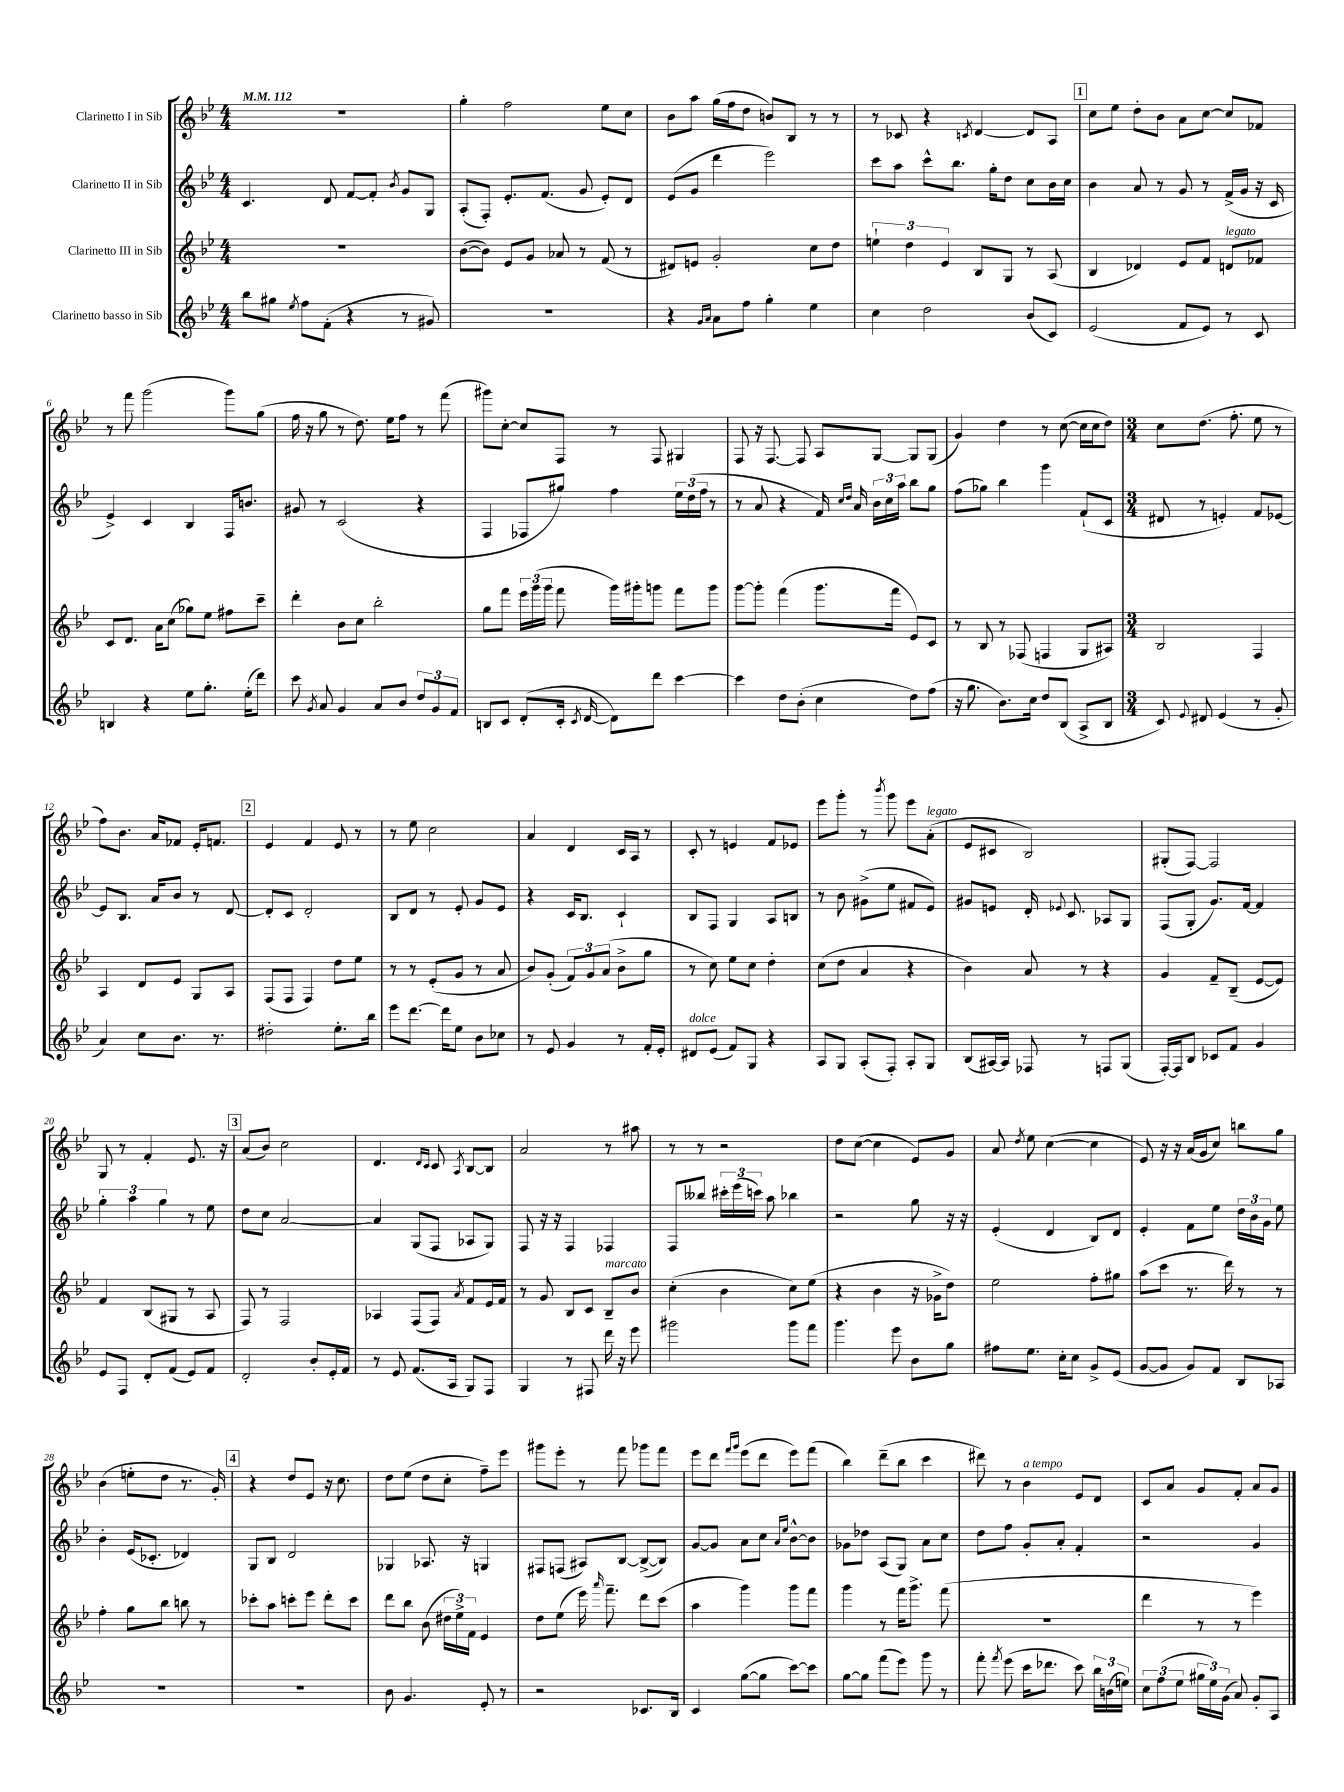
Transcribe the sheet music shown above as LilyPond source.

<<
\new StaffGroup <<
\new Staff = "s0" \with { instrumentName = "Clarinetto I in Sib" } {
    \clef treble \key bes \major \numericTimeSignature \time 4/4 \tempo 4 = 112
    \autoBeamOff R1 |
    g''4-. f''2 ees''8[ c''8] |
    bes'8[ a''8] g''16[( f''16 d''8] b'8[) bes8] r8 r8 |
    r8 ces'8 r4 \acciaccatura { c'8 } d'4~ d'8[ a8] |
    \mark \markup { \box "1" } c''8[ ees''8] d''8[-. bes'8] a'8[ c''8]~ c''8[ fes'8] |
    r8 f'''8 g'''2( g'''8[) g''8]( |
    f''16 r16 g''8 r8 d''8.) ees''16[ f''8] r8 f'''8( |
    gis'''8[) c''8]~-. c''8[ f8] r8 f8 gis4 |
    f8 r16 f8.~ f8 a8[ g8]~ g8[ g8]( |
    g'4) d''4 r8 c''8~( c''16[ c''16 d''8]) |
    \numericTimeSignature \time 3/4 c''8[ d''8.]( f''8.-. ees''8 r8 |
    f''8[) bes'8.] a'16[ fes'8] ees'16[-. f'8.] |
    \mark \markup { \box "2" } ees'4 f'4 ees'8 r8 |
    r8 ees''8 c''2 |
    a'4 d'4 c'16[ a16] r8 |
    c'8-. r8 e'4 f'8[ ees'8] |
    ees'''8[ g'''8]-. r8 \acciaccatura { bes'''8 } g'''8 ees'''8[ a'8]-.^\markup { \italic "legato" }( |
    ees'8[ cis'8] bes2) |
    gis8[-.( f8]~) f2 |
    g8 r8 f'4-. ees'8. r16 |
    \mark \markup { \box "3" } a'8[( bes'8]) c''2 |
    d'4. \grace { d'16[ c'16] } c'8 \acciaccatura { a8 } bes8[~ bes8] |
    a'2 r8 ais''8 |
    r8 r8 r2 |
    d''8[ c''8]~( c''4 ees'8[) g'8] |
    a'8 \acciaccatura { d''8 } ees''8 c''4~( c''4 |
    ees'8) r16 r16 a'16[( g'16 c''8]) b''8[ g''8] |
    bes'4( e''8[-. d''8] r8. g'16-.) |
    \mark \markup { \box "4" } r4 d''8[ ees'8] r16 c''8. |
    d''8[ ees''8]( d''8[ c''8]-. f''8[--) ees'''8] |
    gis'''8[ ees'''8]-. r8 f'''8 ges'''8[ f'''8] |
    ees'''8[ d'''8] \grace { f'''16[ g'''16] } ees'''8[( d'''8] ees'''8[) f'''8]( |
    bes''4) d'''8[--( bes''8] c'''4 |
    dis'''8) r8 bes'4^\markup { \italic "a tempo" } ees'8[ d'8] |
    c'8[ a'8] g'8[ f'8]-. a'8[ g'8] \bar "|." |
}
\new Staff = "s1" \with { instrumentName = "Clarinetto II in Sib" } {
    \clef treble \key bes \major \numericTimeSignature \time 4/4
    \autoBeamOff c'4. d'8 f'8[~ f'8]-. \acciaccatura { bes'8 } g'8[ g8] |
    a8[-.( f8]-.) ees'8.[-. f'8.]( g'8 ees'8[-.) d'8] |
    ees'8[( g'8] d'''4 ees'''2) |
    c'''8[ a''8] c'''8[-^ bes''8.] g''16[-. d''8] c''8[ bes'16 c''16] |
    \mark \markup { \box "1" } bes'4 a'8 r8 g'8 r8 f'16[->( g'16] r16 c'16 |
    ees'4->) c'4 bes4 f16[ b'8.] |
    gis'8 r8 c'2( r4 |
    f4 fes8[ gis''8]) f''4 \tuplet 3/2 { ees''16[ d''16( f''16] } r8 |
    r8 a'8 r4 f'16) \grace { c''16[ d''16] } a'16 \tuplet 3/2 { bes'16[ c''16 a''16] } bes''8[ g''8] |
    f''8[( ges''8]) bes''4 g'''4 f'8[-!( c'8] |
    \numericTimeSignature \time 3/4 dis'8 r8 e'4-.) f'8[ ees'8]~ |
    ees'8[ bes8.] a'16[ bes'8] r8 d'8~ |
    \mark \markup { \box "2" } d'8[-. c'8] d'2-. |
    bes8[ d'8] r8 ees'8-. g'8[ ees'8] |
    r4 c'16[ bes8.] c'4-! |
    bes8[ f8] g4 a8[ b8] |
    r8 bes'8 gis'8[->( ees''8] fis'8[ ees'8]) |
    gis'8[ e'8] d'16-. \appoggiatura { ees'8 } c'8. aes8[ g8] |
    f8[( g8]-. g'8.[) f'16]~ f'4 |
    \tuplet 3/2 { g''4-. a''4 g''4 } r8 ees''8 |
    \mark \markup { \box "3" } d''8[ c''8] a'2~ |
    a'4 g8[( f8] aes8[ g8]) |
    f8 r16 r16 f4 fes4 |
    f8[ beses''8] \tuplet 3/2 { cis'''16[-. ees'''16( c'''16]) } a''8 bes''4 |
    r2 g''8 r16 r16 |
    ees'4-.( d'4 bes8[) d'8] |
    ees'4-. f'8[ ees''8] \tuplet 3/2 { d''16[ bes'16 g'16] } ees''8 |
    bes'4-. ees'16[( ces'8.]-. des'4) |
    \mark \markup { \box "4" } g8[ bes8] d'2 |
    ges4 aes8. r16 g4 |
    fis8[ f8]( ais8[) bes8]~ bes8[~->( bes8]) |
    g'8[~ g'8] a'8[ c''8] \grace { a'16[ ees''16] } bes'8[~-^ bes'8] |
    ges'8[ des''8] a8[( g8]) a'8[ c''8] |
    d''8[ f''8] g'8[-. a'8]-. f'4-. |
    r2 g'4 \bar "|." |
}
\new Staff = "s2" \with { instrumentName = "Clarinetto III in Sib" } {
    \clef treble \key bes \major \numericTimeSignature \time 4/4
    \autoBeamOff R1 |
    bes'8[~( bes'8]) ees'8[ g'8] aes'8 r8 f'8( r8 |
    dis'8[) e'8] g'2-. c''8[ d''8] |
    \tuplet 3/2 { e''4-! d''4 ees'4 } bes8[ g8] r8 a8( |
    \mark \markup { \box "1" } bes4 des'4) ees'8[ f'8] d'8[^\markup { \italic "legato" } fes'8] |
    c'8[ d'8.] a'16[ c''8]( ges''8[) ees''8] fis''8[ c'''8]-- |
    d'''4-. bes'8[ c''8] bes''2-. |
    g''8[ f'''8] \tuplet 3/2 { ees'''16[ g'''16( g'''16] } f'''8 g'''16[) gis'''16-. g'''8] f'''8[ g'''8] |
    g'''8[~ g'''8]-. f'''4( g'''8.[ f'''16] ees'8[) c'8] |
    r8 bes8 r8 fes8( f4 g8[ ais8]) |
    \numericTimeSignature \time 3/4 bes2 f4 |
    a4 d'8[ ees'8] g8[ a8] |
    \mark \markup { \box "2" } f8[( f8] f4) d''8[ ees''8] |
    r8 r8 ees'8[-.( g'8] r8 a'8 |
    bes'8[) g'8]-.( \tuplet 3/2 { f'8[) g'8 a'8]( } bes'8[-> g''8] |
    r8 c''8) ees''8[ c''8] d''4-. |
    c''8[( d''8] a'4 r4 |
    bes'4) a'8 r8 r4 |
    g'4 f'8[-- bes8]--( ees'8[~ ees'8]) |
    f'4 bes8[( gis8] r8 a8 |
    \mark \markup { \box "3" } f8) r8 f2 |
    aes4 f8[( f8]) \acciaccatura { a'8 } f'8[ ees'16 f'16] |
    r8 g'8 bes8[ c'8] bes8[--^\markup { \italic "marcato" } bes'8] |
    c''4-.( bes'4 c''8[) ees''8]( |
    r4 bes'4 r16 ges'16[-> d''8]) |
    ees''2 f''8[-. gis''8] |
    a''8[( c'''8] r8. d'''16) r8 r8 |
    f''4-. g''8[ bes''8] b''8 r8 |
    \mark \markup { \box "4" } ces'''8[-. a''8] c'''8[-. ees'''8] d'''8[-. c'''8] |
    d'''8[ bes''8] bes'8( \tuplet 3/2 { dis''16[ ees''16->) f'16] } ees'4 |
    d''8[ ees''8]( ees'''16) \grace { a'''16 } f'''8.-- d'''8[ c'''8]( |
    a''4 g'''4) g'''8[ f'''8] |
    g'''4 r8 f'''16[ g'''8.]-> f'''8( |
    R2. |
    d'''4 r8 r8 ees'''4) \bar "|." |
}
\new Staff = "s3" \with { instrumentName = "Clarinetto basso in Sib" } {
    \clef treble \key bes \major \numericTimeSignature \time 4/4
    \autoBeamOff bes''8[ gis''8] \acciaccatura { ees''8 } f''8[ f'8]-.( r4 r8 gis'8) |
    R1 |
    r4 \grace { g'16[ a'16] } a'8[ f''8] g''4-. ees''4 |
    c''4 d''2 bes'8[( c'8]) |
    \mark \markup { \box "1" } ees'2( f'8[ ees'8]) r8 c'8 |
    b4 r4 ees''8[ g''8.]-. ees''16[-.( d'''8]) |
    c'''8 \acciaccatura { g'8 } a'8 g'4 a'8[ bes'8] \tuplet 3/2 { d''8[ g'8 f'8] } |
    b8[ c'8] d'8[-.( c'16]-. \acciaccatura { c'8 } d'16~ d'8[) d'''8] c'''4~ |
    c'''4 d''8[ bes'8]-.( c''4 d''8[) f''8]( |
    r16 g''8. bes'8.[) c''16] d''8[ bes8]( a8[-> bes8] |
    \numericTimeSignature \time 3/4 c'8) \appoggiatura { ees'8 } dis'8 ees'4( r8 g'8-. |
    a'4) c''8[ bes'8.] r8. |
    \mark \markup { \box "2" } dis''2-. ees''8.[-. bes''16] |
    ees'''8[ d'''8.]~ d'''16[ ees''8] bes'8[ ces''8] |
    r8 ees'8 g'4 r8 f'16[-. ees'16]-. |
    dis'8[^\markup { \italic "dolce" } ees'8]( f'8[) g8] r4 |
    a8[ g8] a8[-.( f8]-.) a8[-. g8] |
    bes8[( ais16~) ais16] fes8 r8 f8[ g8]( |
    f16[~-.) f16 bes8] ces'8[ f'8] g'4 |
    ees'8[ f8] d'8[-. f'8]( ees'8[) f'8] |
    \mark \markup { \box "3" } d'2-. bes'8[-. ees'16-. f'16] |
    r8 ees'8 f'8.[( a16] g8[) f8] |
    g4 r8 fis8 d'''16 r16 ees'''8 |
    gis'''2 gis'''8[ f'''8] |
    g'''4. ees'''8 bes'8[ g''8] |
    fis''8[ ees''8.] c''16[-. c''8] g'8[-> ees'8]( |
    g'8[~ g'8] g'8[) f'8] bes8[ aes8] |
    R2. |
    \mark \markup { \box "4" } R2. |
    bes'8 g'4. ees'8-. r8 |
    r2 ces'8.[ bes16] |
    c'4 g''8[~( g''8] c'''8[~) c'''8] |
    g''8[~ g''8] f'''8[( ees'''8]) g'''8 r8 |
    f'''8-. \acciaccatura { f'''8 } ees'''8( c'''16[ des'''8.] c'''8) \tuplet 3/2 { bes''16[ b'16( e''16]) } |
    \tuplet 3/2 { c''8[ f''8( ees''8] } \tuplet 3/2 { gis''16[ ees''16) g'16]( } a'8) g'8[-. a8] \bar "|." |
}
>>
>>
